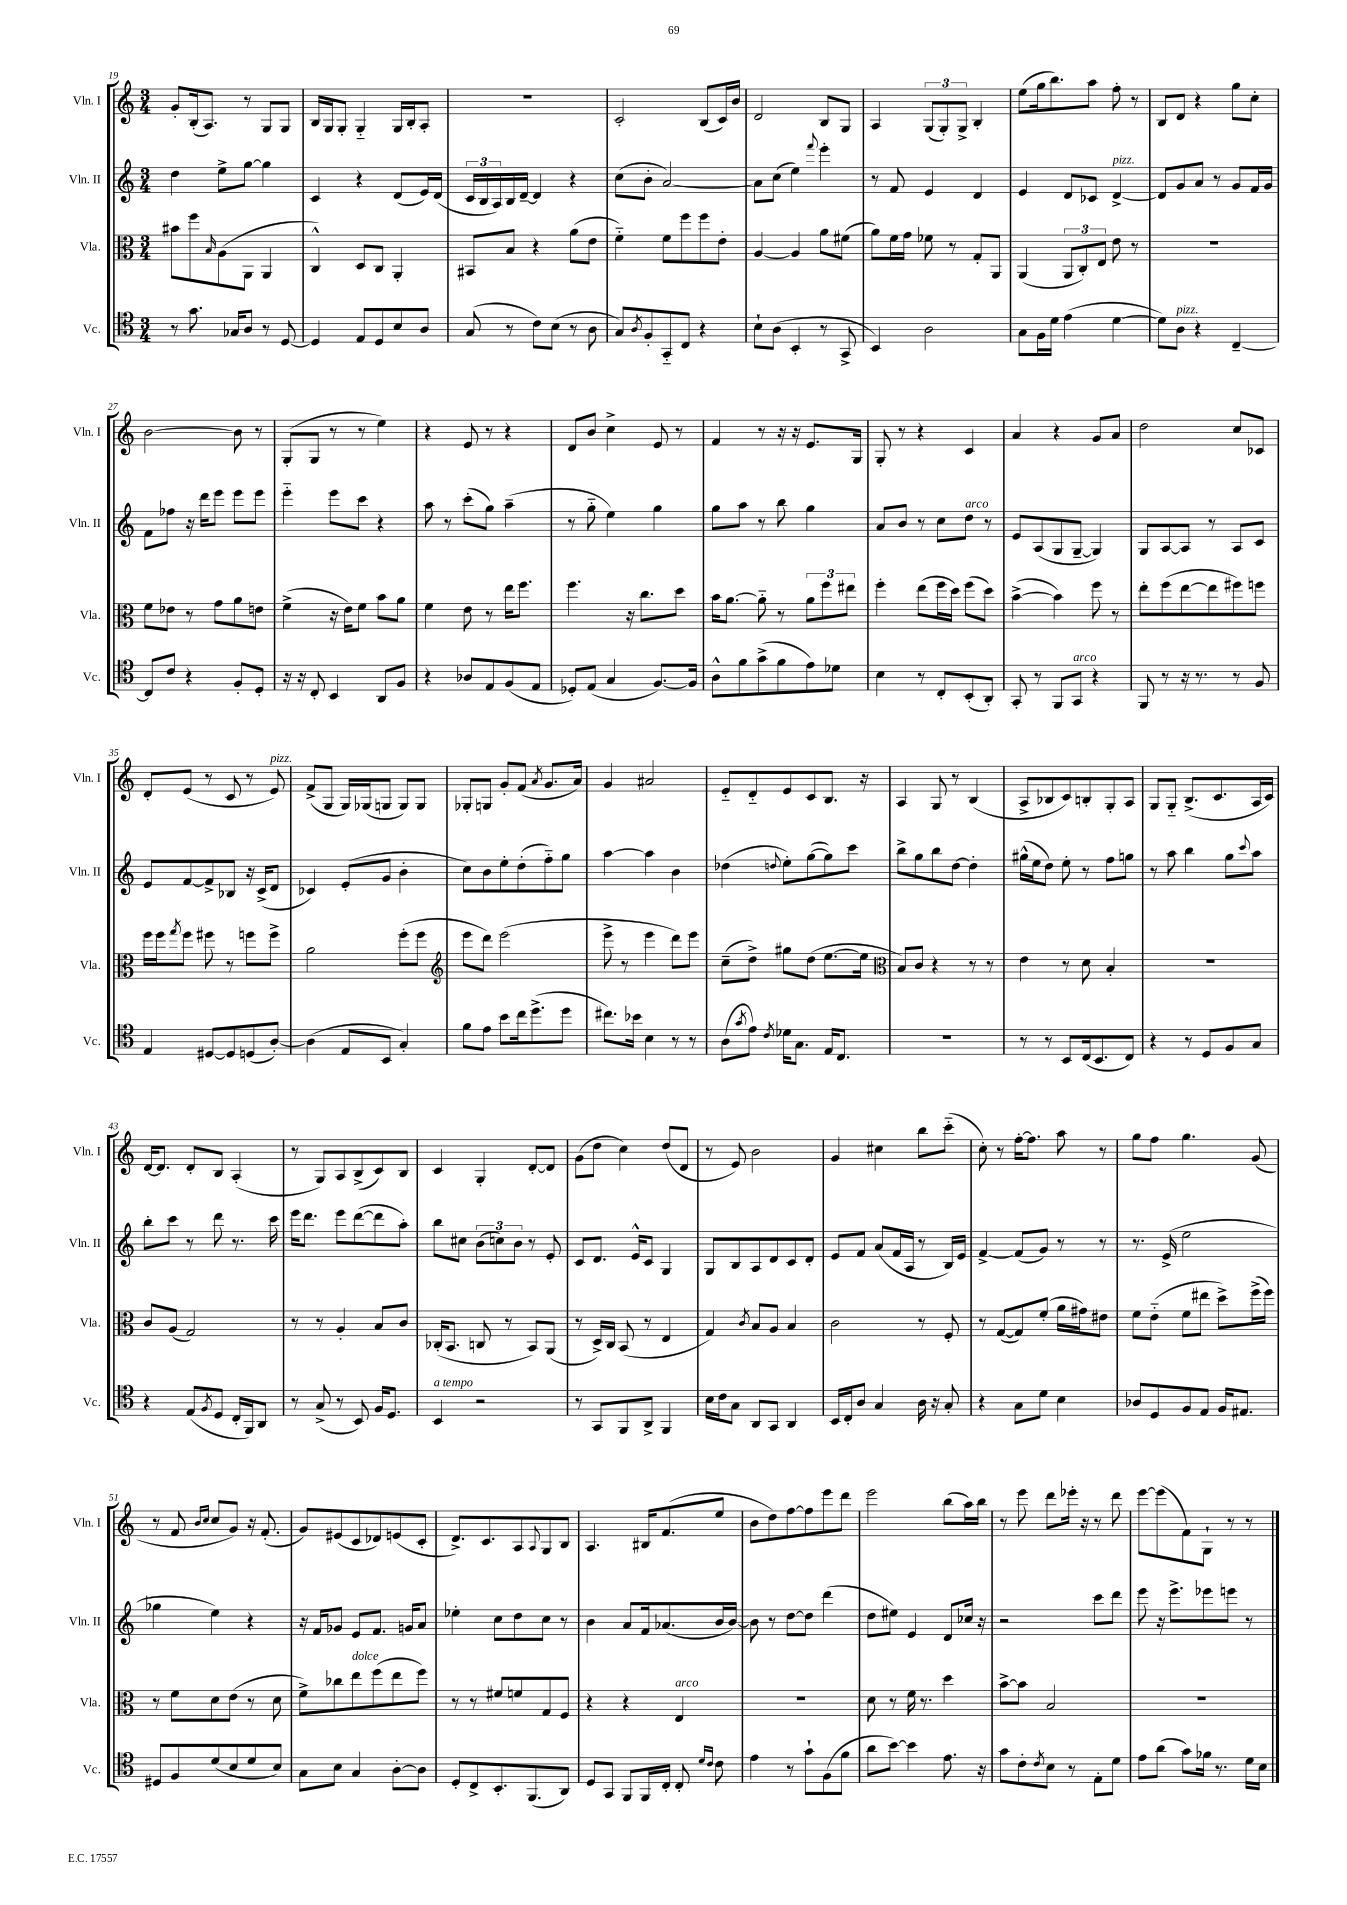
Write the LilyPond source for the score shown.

<<
\new StaffGroup <<
\new Staff = "s0" \with { instrumentName = "Vln. I" shortInstrumentName = "Vln. I" } {
    \clef treble \key c \major \numericTimeSignature \time 3/4
    g'8-. b16-.( a8.) r8 g8 g8 |
    b16 g16 g8-. g4-_ g16 b16-. a8-. |
    R2. |
    c'2-. b8( c'16) b'16 |
    d'2 b8 g8 |
    a4 \tuplet 3/2 { g8( g8-.) g8-> } b4-. |
    e''8( g''16 b''8.) a''8 f''8-. r8 |
    b8 d'8 r4 g''8 c''8-. |
    b'2~ b'8 r8 |
    g8-.( g8 r8 r8 e''4) |
    r4 e'8 r8 r4 |
    d'8 b'8 c''4-> e'8 r8 |
    f'4 r8 r16 r16 e'8. g16 |
    g8-. r8 r4 c'4 |
    a'4 r4 g'8 a'8 |
    d''2 c''8 ces'8 |
    d'8-. e'8( r8 c'8 r8 e'8^\markup { \italic "pizz." }) |
    f'8->( g8 g16) ges16( g8 g8) g8 |
    ges8-. g8 g'8-. f'8( \acciaccatura { a'8 } g'8. a'16) |
    g'4 ais'2 |
    e'8-_ d'8-_ e'8 c'8 b8. r16 |
    a4 g8 r8 b4( |
    a8-> bes8 c'8) b8-. g8-. a8 |
    g8 g8-_ b8.->( c'8. a16 c'16) |
    d'16~ d'8. d'8-. b8 a4-.( |
    r8 g8) a8 b8->( c'8) b8 |
    c'4 g4-. d'8~-. d'8 |
    g'8( d''8 c''4) d''8( d'8 |
    r8 e'8) b'2 |
    g'4 cis''4 b''8 c'''8-_( |
    c''8-.) r8 f''16~-. f''8. a''8 r8 |
    g''8 f''8 g''4. g'8( |
    r8 f'8 \grace { b'16 c''16 } c''8 g'8) r16 f'8.-.( |
    g'8) eis'8( c'8 des'8) e'8( c'8-. |
    d'8.->) c'8. a8 \appoggiatura { a8 } g8 b8 |
    a4. bis16 f'8.( e''8 |
    b'8 d''8) f''8~ f''8 e'''8 d'''8 |
    e'''2 b''8( a''16) b''16 |
    r8 e'''8 d'''8 ees'''16-. r16 r8 d'''8 |
    e'''8~ e'''8( f'8) g8-! r8 r8 \bar "|." |
}
\new Staff = "s1" \with { instrumentName = "Vln. II" shortInstrumentName = "Vln. II" } {
    \clef treble \key c \major \numericTimeSignature \time 3/4
    d''4 e''8-> g''8~ g''4 |
    c'4 r4 d'8( e'16) d'16( |
    \tuplet 3/2 { c'16 b16 a16) } b16 d'16~-- d'4 r4 |
    c''8( b'8-. a'2~) |
    a'8 c''8( e''4) \appoggiatura { f'''8 } e'''4-. |
    r8 f'8 e'4 d'4 |
    e'4 d'8 ces'8 d'4~->^\markup { \italic "pizz." } |
    d'8 g'8 a'8 r8 g'8 f'16 g'16 |
    f'8 fes''8 r16 d'''16 e'''8 e'''8 e'''8 |
    e'''4-_ e'''8 c'''8 r4 |
    a''8 r8 c'''8-.( g''8) a''4--( |
    r8 g''8-_ e''4) g''4 |
    g''8 a''8 r8 b''8 g''4 |
    a'8 b'8 r8 c''8 d''8^\markup { \italic "arco" } r8 |
    e'8 a8( g8 g8~-- g4) |
    g8 a8~ a8 r8 a8 c'8 |
    e'8 f'8~ f'8-> bes8 r16 c'16->( d'8 |
    ces'4) e'8-.( g'8 b'4-. |
    c''8) b'8 e''8-. d''8-.( f''8-_) g''8 |
    a''4~ a''4 b'4 |
    des''4( \appoggiatura { d''8 } e''8-.) g''8~( g''8) c'''8 |
    b''8-> g''8 b''8 d''8~ d''4-. |
    gis''16-^( e''16 d''8) e''8-. r8 f''8 g''8 |
    r8 a''8 b''4 g''8 \appoggiatura { c'''8 } a''8 |
    b''8-. c'''8 r8 d'''8 r8. c'''16 |
    e'''16 d'''8. e'''8 d'''8~( d'''8 a''8-.) |
    b''8 cis''8 \tuplet 3/2 { b'8( c''8) b'8 } r8 e'8-. |
    c'8 d'8. e'16-^ c'8 g4 |
    g8 b8 a8 d'8 c'8 d'8-. |
    e'8 f'8 a'8( f'16 a16 r8 b16) e'16 |
    f'4~-> f'8( g'8) r8 r8 |
    r8. e'16->( e''2 |
    ges''4 e''4) r4 |
    r16 f'16 ges'8 e'8 f'8. g'16 a'8 |
    ees''4-. c''8 d''8 c''8 r8 |
    b'4 a'8 f'16 aes'8.( b'16 b'16~) |
    b'8 r8 d''8~ d''8 d'''4( |
    d''8 eis''8) e'4 d'8 ces''16 r16 |
    r2 c'''8 d'''8 |
    e'''8 r16 e'''8.-> ees'''8 e'''8 r8 \bar "|." |
}
\new Staff = "s2" \with { instrumentName = "Vla." shortInstrumentName = "Vla." } {
    \clef alto \key c \major \numericTimeSignature \time 3/4
    bis'8 f''8 \grace { b16 } a8( a,8 a,4 |
    c4-^) d8 c8 a,4-. |
    bis,8 b8 r4 a'8( e'8 |
    f'4-_) f'8 f''8 f''8 e'8-. |
    a4~ a4 a'8 fis'8( |
    a'8) f'16 g'16 fes'8 r8 g8-. a,8 |
    a,4( \tuplet 3/2 { a,8 c8-.) e8 } e'8 r8 |
    R2. |
    f'8 ees'8 r8 g'8 a'8 e'8 |
    f'4->( r16 e'16) f'8 b'8 a'8 |
    f'4 e'8 r8 e''16 f''8. |
    f''4. r16 c''8. d''8 |
    b'16 a'8.~ a'8-_ r8 \tuplet 3/2 { a'8 f''8 eis''8 } |
    f''4-. e''8( f''16 d''16) f''8( d''8) |
    b'4~->( b'4) f''8 r8 |
    e''8-. f''8( e''8~ e''8 fis''8) f''8 |
    f''16 f''16 \acciaccatura { g''8 } f''8 fis''8 r8 f''8 f''8-> |
    a'2 f''8-.( f''8 |
    \clef treble e'''8 d'''8) e'''2( |
    e'''8-> r8 e'''4 d'''8) e'''8 |
    c''8--( d''8->) gis''8 d''8( e''8.~ e''16 |
    \clef alto b8) c'8 r4 r8 r8 |
    e'4 r8 d'8 b4-. |
    R2. |
    c'8 a8( g2) |
    r8 r8 a4-. b8 c'8 |
    ces16-.( b,8. c8 r8 b,8) a,8( |
    r8 d16->) c16 b,8( r8 e4 |
    g4) \acciaccatura { c'8 } b8 a8 b4 |
    c'2 r8 f8-. |
    r8 g8~( g8) f'8-.( a'16 gis'16) eis'8 |
    f'8 e'8-_( f'8 eis''8 d''8->) f''16->( f''16) |
    r8 f'8 d'8 e'8( r8 d'8 |
    f'8->) ces''8 e''8^\markup { \italic "dolce" } f''8( e''8 f''8) |
    r8 r8 fis'8 f'8 g8 f8 |
    r4 r4 e4^\markup { \italic "arco" } |
    R2. |
    d'8 r8 f'16 r8. d''4 |
    b'8~-> b'8 b2 |
    R2. \bar "|." |
}
\new Staff = "s3" \with { instrumentName = "Vc." shortInstrumentName = "Vc." } {
    \clef tenor \key c \major \numericTimeSignature \time 3/4
    r8 g'8. ges16 a8 r8 d8~ |
    d4 e8 d8 b8 a8 |
    g8( r8 c'8) b8( r8 a8 |
    g8) \acciaccatura { a8 } f8-. g,8-_ c8 r4 |
    b8-! a8( b,4-. r8 g,8-> |
    b,4) a2 |
    g8 f16 d'16 e'4( d'4~ |
    d'8) a8^\markup { \italic "pizz." } r4 c4~-- |
    c8 c'8 r4 f8-. d8-. |
    r16 r16 c8-. b,4 a,8 f8 |
    r4 aes8 e8 f8( e8 |
    des8-.) e8( g4 f8.~) f16 |
    a8-^ f'8 g'8->( f'8 e'8) des'8 |
    b4 r8 c8-. b,8-.( a,8-.) |
    g,8-. r8 f,8 g,8^\markup { \italic "arco" } r4 |
    f,8 r8 r16 r8. r8 f8 |
    e4 dis8~ dis8 d8( a8~-.) |
    a4( e8 b,8 g4-.) |
    f'8 e'8 b'8 c''16 d''8.->( d''8 |
    cis''8.) bes'16 b4 r8 r8 |
    a8( \acciaccatura { g'8 } e'8) \acciaccatura { c'8 } des'16 g8. e16 c8. |
    R2. |
    r8 r8 b,8 c16( b,8. c8) |
    r4 r8 d8 f8 g8 |
    r4 e8( \acciaccatura { f8 } d8 c16-. f,16) a,8 |
    r8 g8->( r8 b,8) f16 d8. |
    b,4^\markup { \italic "a tempo" } r2 |
    r8 g,8 f,8 a,8-> f,4 |
    b16 c'16 g8 a,8 g,8 a,4 |
    b,16 c16-. a8 g4 a16 r16 g8-. |
    r4 g8 d'8 b4 |
    aes8 d8 f8 e8 f16 eis8. |
    dis8 f8 d'8( b8 d'8 b8) |
    g8 b8 g4 a8~-. a8 |
    d8-. c8-> b,8.-. f,8.( a,8) |
    d8 g,8 f,8 f,16 c16-. c8-. \grace { d'16 c'16 } c'8 |
    e'4 r8 g'8-! f8( f'8 |
    a'8 b'8~) b'4 e'8. r16 |
    g'8 c'8-. \acciaccatura { c'8 } b8 r8 e8-. d'8 |
    e'8 a'8( g'8) fes'16 r8. d'16 b16 \bar "|." |
}
>>
>>
\layout { \context { \Score currentBarNumber = #19 } }
